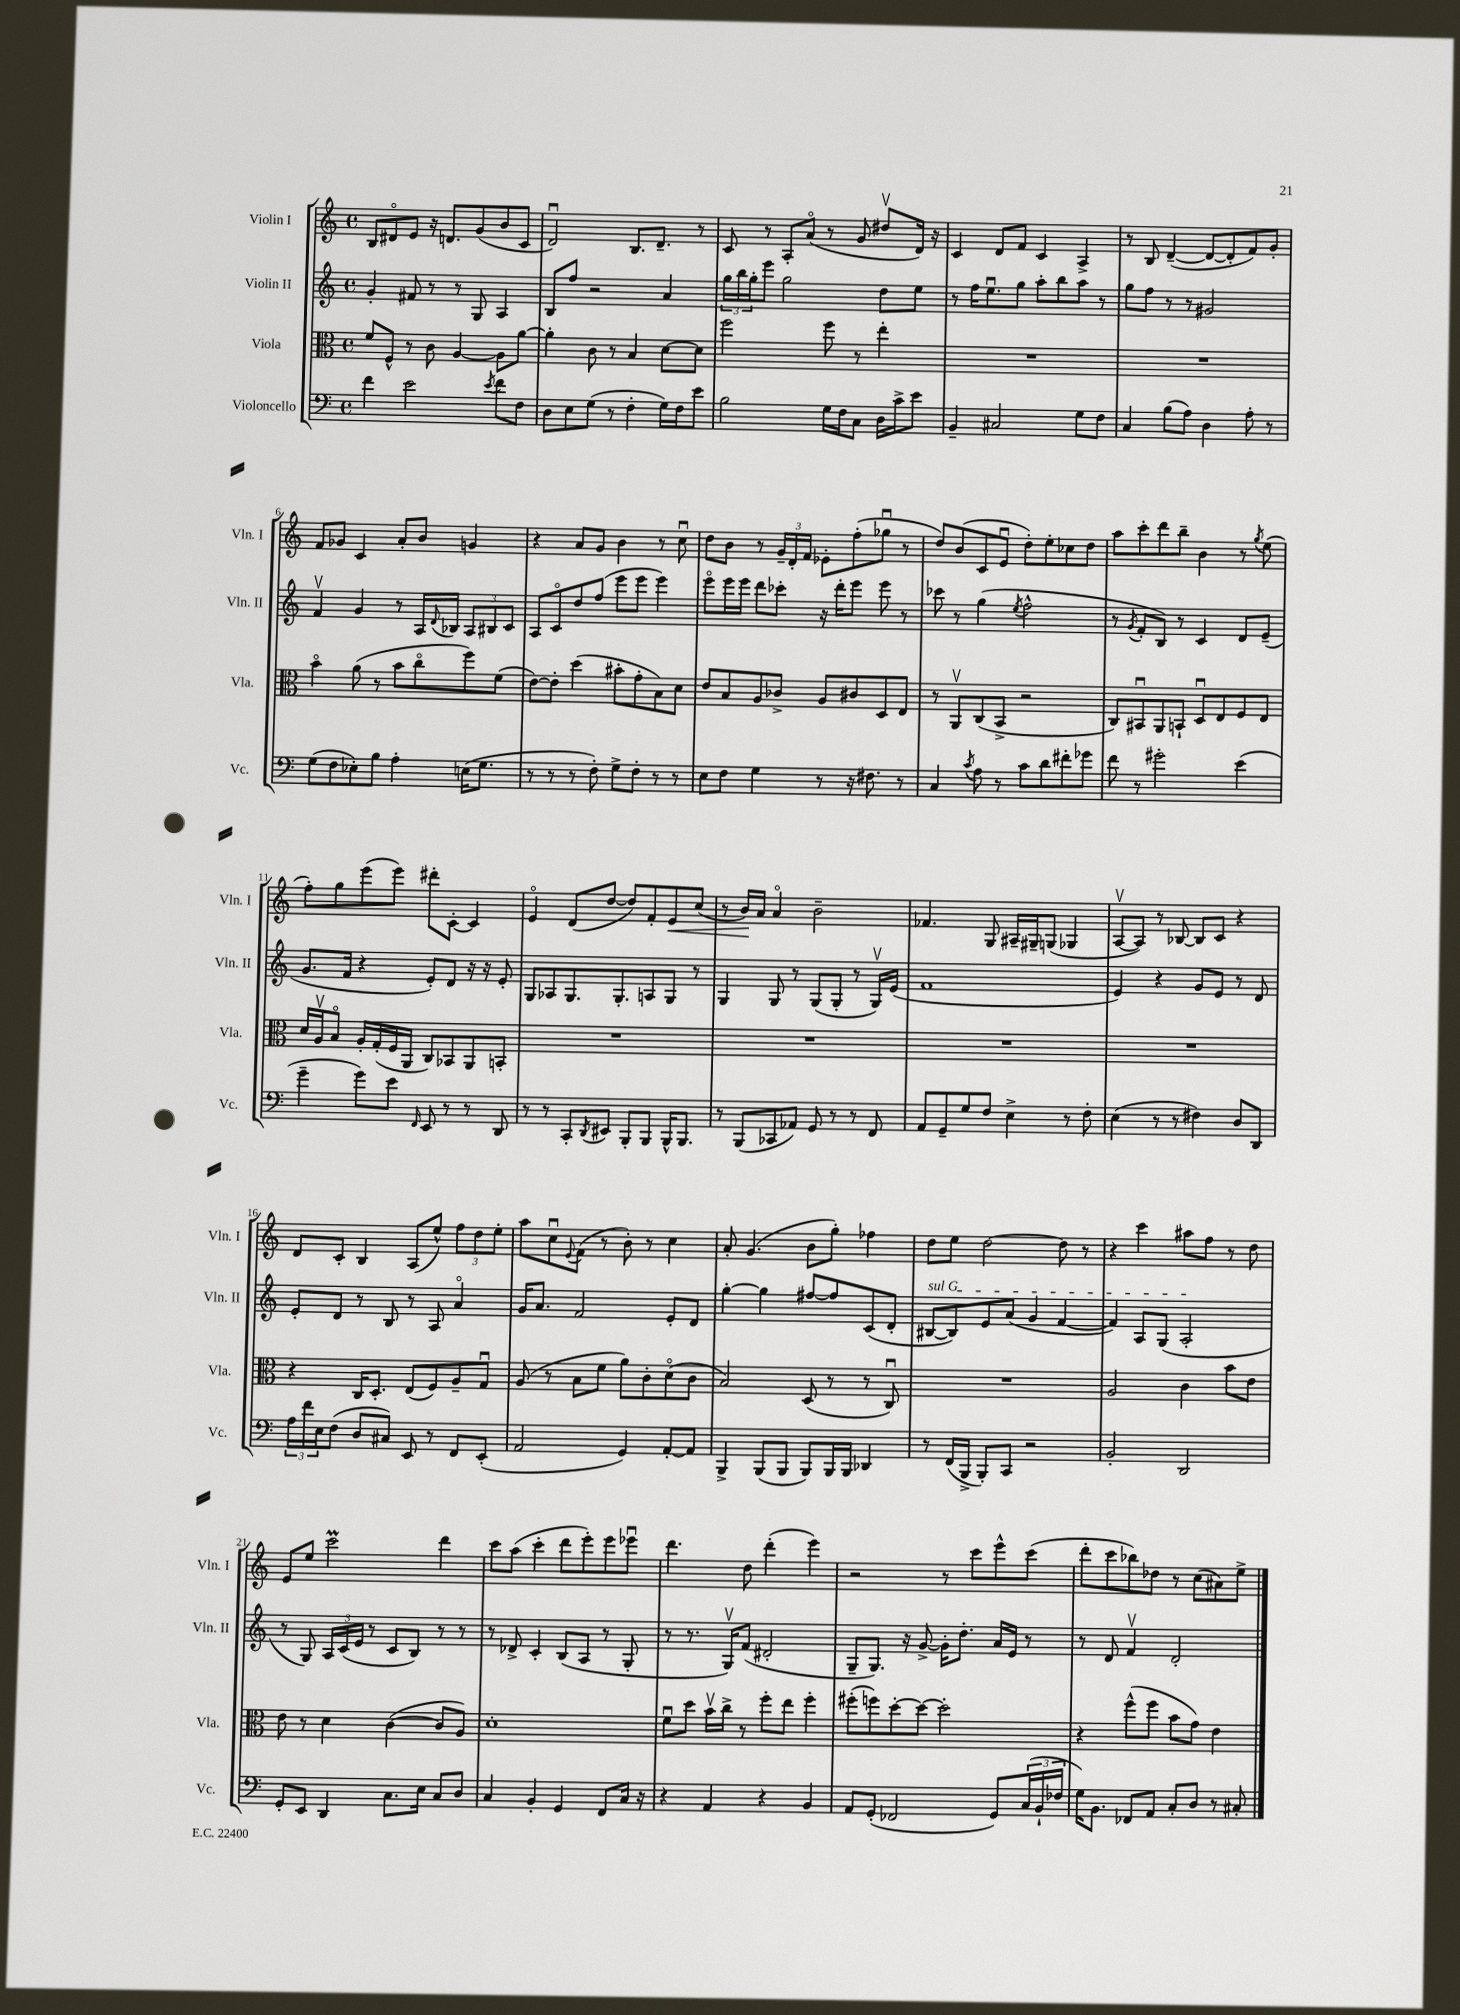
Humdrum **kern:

**kern	**kern	**kern	**kern
*staff4	*staff3	*staff2	*staff1
*clefF4	*clefC3	*clefG2	*clefG2
*k[]	*k[]	*k[]	*k[]
*M4/4	*M4/4	*M4/4	*M4/4
*met(c)	*met(c)	*met(c)	*met(c)
4f	8f	4g'	8B
.	8F^^	.	8d#o
2e	8r	8f#	8e
.	8c	8r	16r
.	.	.	8.d
.	[4A	8r	.
.	.	8G	(8g
8qe	.	.	.
8f	8A]	4A	8b
8F	[8a	.	8c
=	=	=	=
8D	4a']	8B	2du)
8E	.	8ff	.
(8G	8c	2r	.
8r	8r	.	.
4F'	4B	.	8.B
.	.	.	8.d~
16G)	[8d	4a	.
16F	.	.	.
8e	8d]	.	8r
=	=	=	=
2B	2ff	24gg	8c
.	.	24bb	.
.	.	24gg'	.
.	.	8eee	8r
.	.	2gg	8A'
.	.	.	(8ao
16G	8ff	.	8r
16F	.	.	.
8C	8r	.	8g
16D	4ee'	8dd	8dd#v
16c^	.	.	.
8e	.	8ee	16d)
.	.	.	16r
=	=	=	=
4BB~	1r	8r	4c
.	.	16ff	.
.	.	8.eeu	.
2C#	.	.	8d
.	.	8gg	8f
.	.	8aa'	4c
.	.	8bb	.
8G	.	8aa	4A^
8F	.	8r	.
=	=	=	=
4C	1r	8gg	8r
.	.	8ff	8B
(8B	.	8r	([4d~
8A)	.	8r	.
4D	.	2g#	8d_
.	.	.	8d']
8A'	.	.	8f)
8r	.	.	8g'
=	=	=	=
(8G	4bo	4fv	8f
8F	.	.	8g-
8E-')	(8a	4g	4c
8B	8r	.	.
4A'	8b	8r	8a'
.	8cco	16A	8b
.	.	8qqd	.
.	.	16B-	.
(16E	8ff)	12A	4g
8.G	.	.	.
.	.	12B#	.
.	(8f	.	.
.	.	12c	.
=	=	=	=
8r	[8e)	8A	4r
8r	8e']	8co	.
8r	(4dd	8dd	8a
8F')	.	(8ff	8g
8G^	8b#'	8eee	4b
8F'	8g'	8eee	.
8r	8B)	4eee)	8r
8r	8d	.	8ccu
=	=	=	=
8E	8e	8eeeo	8dd
8F	8B	16eee	8b
.	.	16eee	.
4G	8A	8ddd	8r
.	8c-^	8ccc-'	24g~
.	.	.	24d'
.	.	.	24f
8r	8A	16r	8e-'
.	.	16ddd'	.
16r	8c#	8eee	(8ff'
8.F#	.	.	.
.	8D	8eee	8gg-u
8r	8E	8r	8r
=	=	=	=
4C	8r	8ccc-	8dd)
.	8AAv	8r	(8b
8qc	.	.	.
8A	(8C	(4gg	8c
8r	8BB^	.	8eu
.	.	8qee	.
8c	2r	2ff^^	8dd')
8d	.	.	8ee'
8f#'	.	.	8cc-
8g-	.	.	8dd
=	=	=	=
8f	8C)	8r	8aa
.	.	8qg	.
8r	8BB#u	8f'	8ccc'
2g#'	8AA	8B)	8ddd
.	8BB`	8r	8bb~
.	8Du	4c	4b
.	8E	.	.
(4e	8F	8d	8r
.	.	.	8qgg
.	8E	(8e~	(8ee
=	=	=	=
4g~	16d	8.g	8ff')
.	16Av	.	.
.	8Bo	.	8gg
.	.	16f	.
8g)	16A'	4r	(8eee
.	(16G'	.	.
8e	16F	.	8eee)
.	16AA	.	.
16qqFF	.	.	.
8EE	8C)	8e')	8ddd#'
8r	8BB-	8d	[8c'
8r	8AA	16r	4c]
.	.	16r	.
8DD	8BB'	8e'	.
=	=	=	=
8r	1r	8G	4eo
8r	.	8A-	.
8CC'	.	8.G	(8d
8qDD	.	.	.
8EE#	.	.	[8dd
.	.	8.G'	.
8BBB'	.	.	8dd])
8BBB	.	8A	8f'
16BBB^^	.	8G	8e
8.BBB	.	.	.
.	.	8r	(8cc
=	=	=	=
8r	1r	4G	8r
(8BBB	.	.	16b)
.	.	.	16a
8CC-	.	8G	4ao
8AA-)	.	8r	.
8GG	.	(8G	2b~
8r	.	8G'	.
8r	.	8r	.
8FF	.	16Gv)	.
.	.	(16e	.
=	=	=	=
8AA	1r	1f	4.f-
8GG~	.	.	.
8G	.	.	.
8F	.	.	8G
4E^	.	.	16A#~
.	.	.	16G#~
.	.	.	(8G
8r	.	.	4G-
8F'	.	.	.
=	=	=	=
(4E	1r	4e)	[8Av
.	.	.	8A])
8r	.	4r	8r
8r	.	.	[8B-
4F#)	.	8g	8B-]
.	.	8e	8c
8D	.	8r	4r
8DD	.	8d	.
=	=	=	=
24A	4r	8e'	8d
24f	.	.	.
24E	.	.	.
(8F	.	8d	8c'
8D	16C	8r	4B
.	8.D'	.	.
8C#)	.	8B	.
8EE	(8E	8r	(8A
8r	8F)	8A	8ee^^)
8FF	8A~	4ao	12ff
.	.	.	12dd
(8EE'	8Gu	.	.
.	.	.	12ee'
=	=	=	=
2AA	(8A	16g	8aa
.	.	8.a	.
.	8r	.	8ccu
.	.	.	8qqe
.	8B	2f	(8f
.	8f	.	8r
4GG)	8a)	.	8b')
.	8c'	.	8r
[8AA'	(8do	8e'	4cc
8AA]	8c	8d	.
=	=	=	=
4BBB^	2B)	[4gg'	8a'
.	.	.	(4.g
(8BBB	.	4gg]	.
8BBB	.	.	.
8BBB)	(8D	[8ff#	8b
16BBB	8r	8ff#]	8gg')
16BBB	.	.	.
4DD-	8r	(8c	4ff-
.	8Cu)	8d'	.
=	=	=	=
8r	1r	[8B#	8dd
(16FF	.	8B#])	8ee
16BBB^	.	.	.
8BBB')	.	8e	[2dd
8CC	.	(8a	.
2r	.	4g	.
.	.	[4f	8dd]
.	.	.	8r
=	=	=	=
2BB'	2A	4f])	4r
.	.	8A	4ccc
.	.	(8G	.
2DD	4c	2A'	8aa#
.	.	.	8ff
.	8b	.	8r
.	8e	.	8dd
=	=	=	=
8GG'	8e	8r	8e
8EE	8r	8G)	8ee
4DD	4d	24A	2ccc
.	.	(24c	.
.	.	24e	.
.	.	8r	.
8.C	([4c	8c	.
.	.	8B)	.
16E	.	.	.
8C	8c]	8r	4ddd
8D	8A)	8r	.
=	=	=	=
4C	1d'	8r	8ccc
.	.	8d-^	(8aa
4BB'	.	4c'	4ccc'
4GG	.	(8B	8ddd
.	.	8A	8eee')
8FF	.	8r	8eee
16C	.	8G'	8eee-u
16r	.	.	.
=	=	=	=
4r	8fu	8r	4.ddd
.	8dd	8.r	.
4AA	16bv	.	.
.	16cc^	16Gv)	.
.	8r	(8f	8dd
4r	8ff'	2d#'	(4ddd'
.	8ee	.	.
4BB	4ff'	.	4eee)
=	=	=	=
8AA	(8ff#'	8G~	2r
(8GG'	8ff)	8.G)	.
2FF-	[8dd'	.	.
.	.	16r	.
.	8dd_	[8g^	.
.	2dd']	16g']	8r
.	.	8.dd'	.
.	.	.	8ccc
8GG)	.	16a	8eee^^
.	.	16e	.
(24C	.	8r	(8ccc
24BB`	.	.	.
24F-	.	.	.
=	=	=	=
16G)	4r	8r	8ddd'
8.BB	.	.	.
.	.	8d	8ccc
8FF-	(8ff^^	4fv	8bb-)
8AA	8ff	.	8dd-
8C'	8b	2d'	8r
8D	8g)	.	(8cc
8r	4e	.	8a#)
8C#'	.	.	8ee^
==	==	==	==
*-	*-	*-	*-
